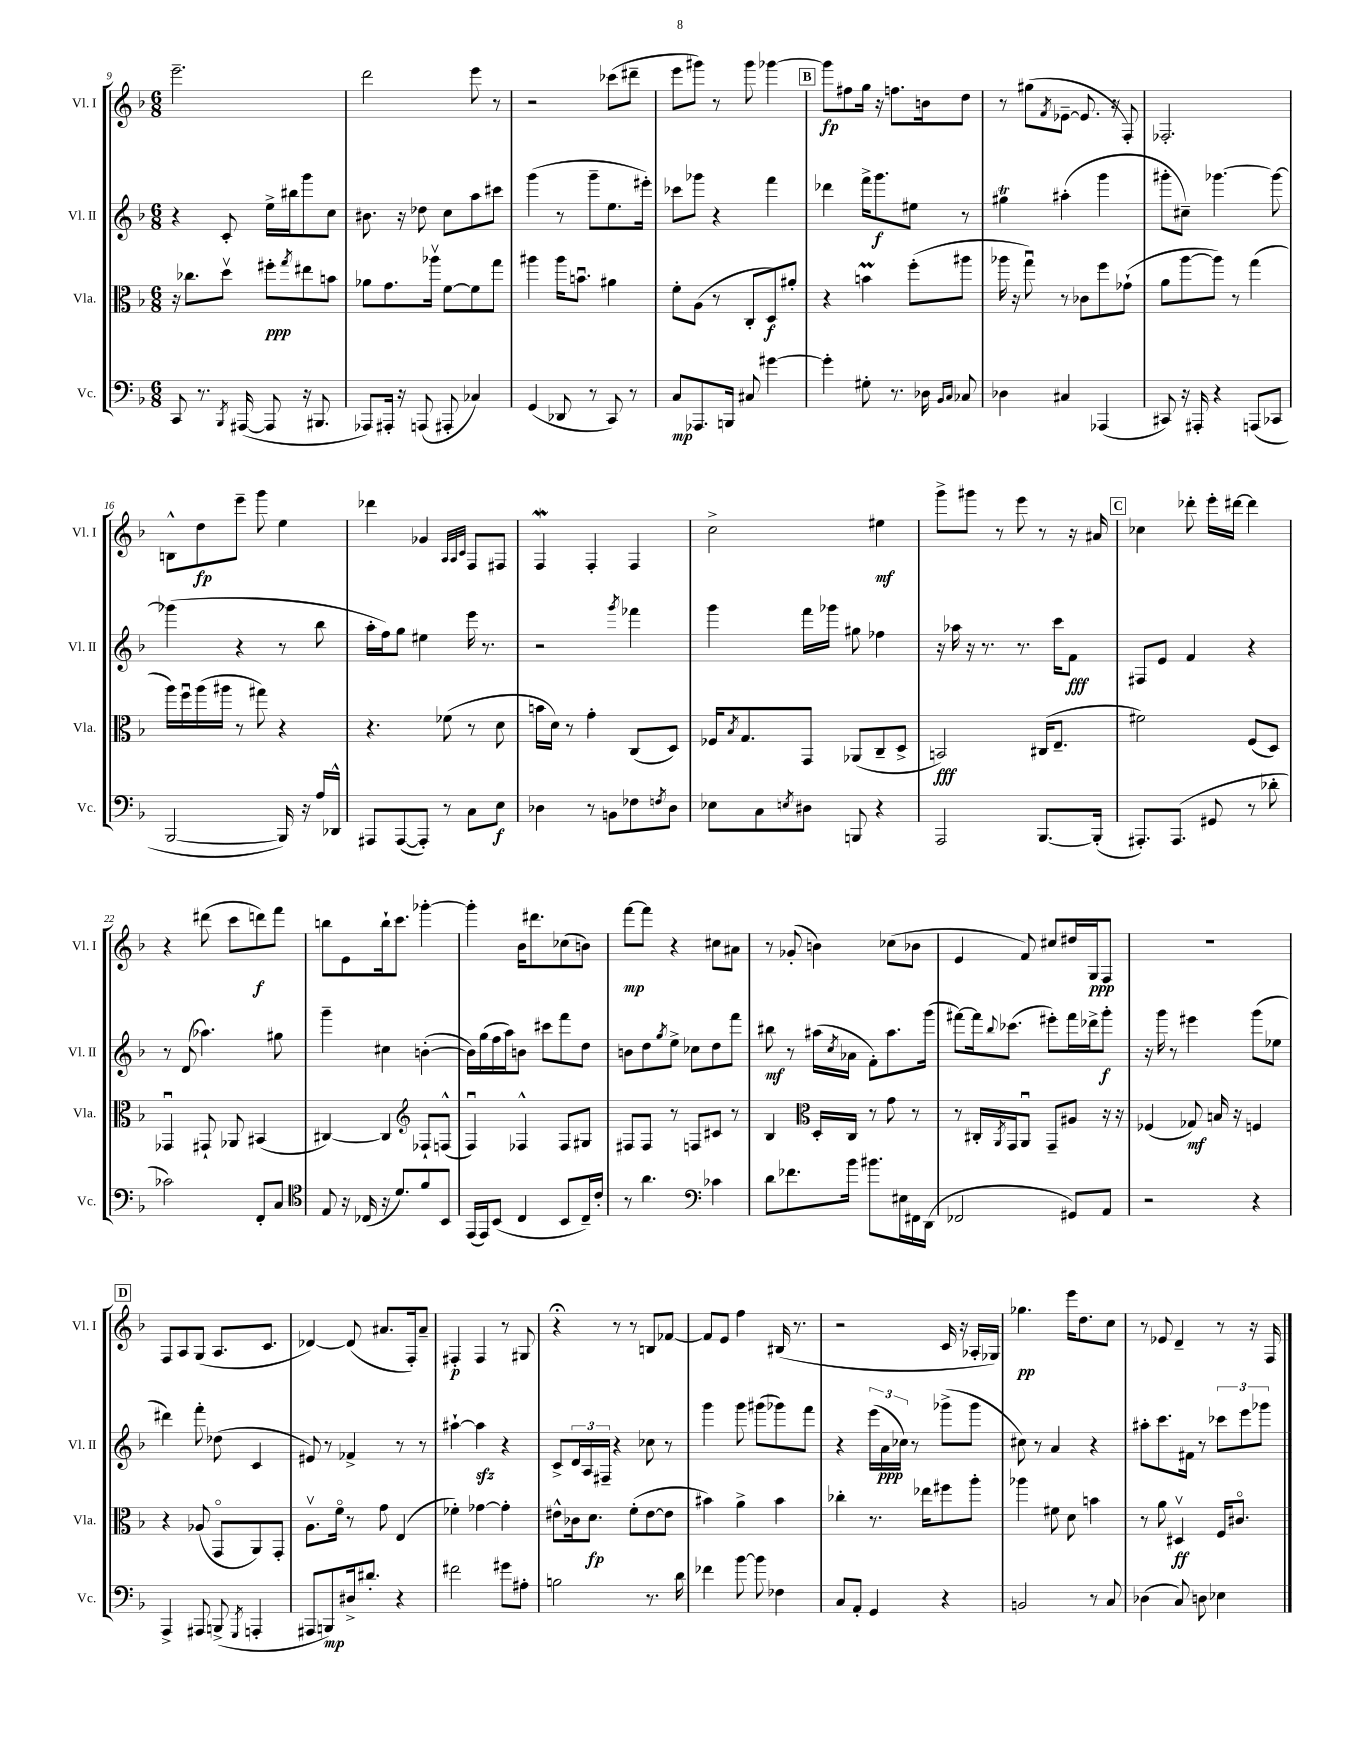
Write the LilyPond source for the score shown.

<<
\new StaffGroup <<
\new Staff = "s0" \with { instrumentName = "Vl. I" shortInstrumentName = "Vl. I" } {
    \clef treble \key f \major \numericTimeSignature \time 6/8
    e'''2.-- |
    d'''2 e'''8 r8 |
    r2 ces'''8( dis'''8-- |
    e'''8 gis'''8) r8 gis'''8 ges'''4~ |
    \mark \markup { \box "B" } ges'''8\fp fis''8 g''16 r16 f''8. b'16 d''8 |
    r8 gis''8( \acciaccatura { f'8 } ees'8~-- ees'8. r16 f8-.) |
    fes2.-. |
    b8-^ d''8\fp e'''8-- g'''8 e''4 |
    des'''4 ges'4 \grace { a32 a32 c'32 } f8 fis8 |
    f4\mordent f4-. f4 |
    c''2-> eis''4\mf |
    g'''8-> gis'''8 r8 e'''8 r8 r16 ais'16 |
    \mark \markup { \box "C" } ces''4 des'''8-. e'''16-. dis'''16~ dis'''4 |
    r4 dis'''8( c'''8 d'''8\f) f'''8 |
    b''8 e'8 b''16-! c'''8. ges'''4~-. |
    ges'''4-. bes'16 dis'''8. ces''8( b'8) |
    f'''8~\mp f'''8 r4 cis''8 ais'8 |
    r8 ges'8-.( b'4) ces''8( bes'8 |
    e'4 f'8) cis''8 dis''16 g16\ppp f8 |
    R2. |
    \mark \markup { \box "D" } f8 a8 g8( a8. c'8. |
    des'4~) des'8( ais'8. f16-.) ais'8-- |
    fis4-.\p fis4 r8 gis8 |
    r4\fermata r8 r8 b8 fes'8~ |
    fes'8 e'8 f''4 bis16( r8. |
    r2 c'16 r16 aes16-. ges16) |
    ges''4.\pp e'''16 d''8. c''8 |
    r8 ees'8 d'4-- r8 r16 f16 \bar "|." |
}
\new Staff = "s1" \with { instrumentName = "Vl. II" shortInstrumentName = "Vl. II" } {
    \clef treble \key f \major \numericTimeSignature \time 6/8
    r4 c'8-. e''16-> bis''16 g'''8 c''8 |
    bis'8. r16 des''8 c''8 a''8 cis'''8 |
    g'''4( r8 g'''8-- e''8. eis'''16-.) |
    ces'''8 ges'''8 r4 f'''4 |
    \mark \markup { \box "B" } des'''4 f'''16-> g'''8.\f eis''8 r8 |
    gis''4\trill ais''4-.( g'''4 |
    gis'''8-. cis''8--) ges'''4.~ ges'''8~ |
    ges'''4( r4 r8 bes''8 |
    a''16-. f''16) g''8 eis''4 e'''16 r8. |
    r2 \acciaccatura { g'''8 } fes'''4 |
    g'''4 f'''16 ges'''16 gis''8 fes''4 |
    r16 aes''16 r16 r8. r8. c'''16 f'8\fff |
    \mark \markup { \box "C" } fis8 e'8 f'4 r4 |
    r8 d'8( aes''4.) gis''8 |
    g'''4-- cis''4 b'4~-.( |
    b'16) g''16( f''16 a''16) b'8 cis'''8 f'''8 d''8 |
    b'8 d''8 \acciaccatura { g''8 } e''8-> ces''8 d''8 f'''8 |
    bis''8\mf r8 ais''16( \acciaccatura { c''8 } aes'16 f'8-.) ais''8. g'''16( |
    fis'''8~) fis'''16 \appoggiatura { bes''8 } ces'''8.( eis'''8-.) fis'''16 des'''16-> g'''8-.\f |
    r16 g'''16 r8 eis'''4 g'''8( ees''8 |
    \mark \markup { \box "D" } dis'''4) f'''8-. des''8( c'4 |
    eis'8) r8 fes'4-> r8 r8 |
    ais''4~-! ais''4\sfz r4 |
    c'8-> \tuplet 3/2 { d'16 a16 fis16-- } r4 ces''8 r8 |
    g'''4 g'''8 gis'''8( ges'''8) f'''8 |
    r4 \tuplet 3/2 { e'''16( a'16\ppp ces''16) } r8 ges'''8->( ges'''8 |
    cis''8) r8 a'4 r4 |
    ais''8-. c'''8. fis'16 r8 \tuplet 3/2 { ces'''8 e'''8 ges'''8 } \bar "|." |
}
\new Staff = "s2" \with { instrumentName = "Vla." shortInstrumentName = "Vla." } {
    \clef alto \key f \major \numericTimeSignature \time 6/8
    r16 ces''8. d''8\upbow fis''8-.\ppp \acciaccatura { g''8 } eis''8 b'8 |
    aes'8 g'8. aes''16\upbow f'8~ f'8 g''8 |
    ais''4 ais''16 b'8.\downbow ais'4 |
    f'8-. a8( r8 c8-. d8\f) ais'8-. |
    \mark \markup { \box "B" } r4 b'4\prall f''8-.( ais''8 |
    aes''16 r16 g''8\downbow) r8 ces'8 f''8 ges'8-!( |
    a'8 a''8~ a''8) r8 g''4( |
    a''16) f''16\downbow a''16( ais''16 r8 gis''8) r4 |
    r4. fes'8( r8 d'8 |
    b'16 d'16) r8 g'4-. c8( d8) |
    fes16 \acciaccatura { bes8 } g8. g,8 aes,8( c8-- d8-> |
    b,2\fff) cis16( e8.-- |
    \mark \markup { \box "C" } fis'2) f8( d8) |
    ges,4\downbow gis,8-! aes,8 bis,4( |
    cis4~) cis4 \clef treble fes8-! f8-^( |
    f4\downbow) fes4-^ fes8 gis8 |
    fis8 fis8 r8 f8 cis'8 r8 |
    bes4 \clef alto d16-. c16 r8 g'8 r8 |
    r8 cis16-. \acciaccatura { a,8 } g,16 a,8\downbow g,8-- ais8 r16 r16 |
    fes4( ges8\mf) b16 r16 f4 |
    \mark \markup { \box "D" } r4 aes8( g,8\flageolet a,8) g,8-. |
    a8.\upbow f'16\flageolet r8 g'8 e4( |
    fes'4-.) ges'4~ ges'4-. |
    eis'8-^ ces'16 d'8.\fp f'8-.( eis'8~ eis'8 |
    bis'4) a'4-> bis'4 |
    ces''4-. r8. ees''16 fis''8 a''8-. |
    aes''4 fis'8 d'8 b'4 |
    r8 a'8 dis4\upbow\ff f16 cis'8.\flageolet \bar "|." |
}
\new Staff = "s3" \with { instrumentName = "Vc." shortInstrumentName = "Vc." } {
    \clef bass \key f \major \numericTimeSignature \time 6/8
    c,8 r8. \acciaccatura { bes,,8 } ais,,16~( ais,,8 r16 bis,,8. |
    aes,,8) ais,,16-. r16 a,,8( ais,,8-. ces4) |
    g,4( des,8 r8 c,8) r8 |
    c8\mp aes,,8. b,,16 cis8 gis'4~ |
    \mark \markup { \box "B" } gis'4-. gis8-. r8. des16 \grace { bes,16 c16 } ces8 |
    des4 cis4 aes,,4( |
    cis,8) r16 ais,,16-. r4 a,,8( ces,8 |
    bes,,2~ bes,,16) r16 a16 des,16-^ |
    ais,,8 ais,,8~( ais,,8-.) r8 c8 e8\f |
    des4 r8 b,8 fes8 \acciaccatura { f8 } des8 |
    ees8 c8 \acciaccatura { e8 } dis8 b,,8 r4 |
    a,,2 bes,,8.~ bes,,16-.( |
    \mark \markup { \box "C" } ais,,8.-.) ais,,8.( gis,8 r8 des'8-. |
    ces'2) f,8-. c8 |
    \clef tenor e8 r16 ces16( r16 d'8.) f'8 bes,8 |
    e,16( e,16) bes,8( c4 bes,8 c16--) c'16-. |
    r8 a'4. \clef bass ces'4 |
    d'8 fes'8. bes'16 bis'8. eis16 fis,16 d,16( |
    fes,2 gis,8) a,8 |
    r2 r4 |
    \mark \markup { \box "D" } a,,4-> ais,,8 b,,8->( \acciaccatura { g,,8 } a,,4-. |
    ais,,8 b,,8\mp) dis16-> dis'8.-. r4 |
    fis'2 gis'8 ais8-. |
    b2 r8. d'16 |
    fes'4 bes'8~ bes'8 fes4 |
    c8 a,8-. g,4 r4 |
    b,2 r8 c8 |
    des4( c8) d8 ees4 \bar "|." |
}
>>
>>
\layout { \context { \Score currentBarNumber = #9 } }
